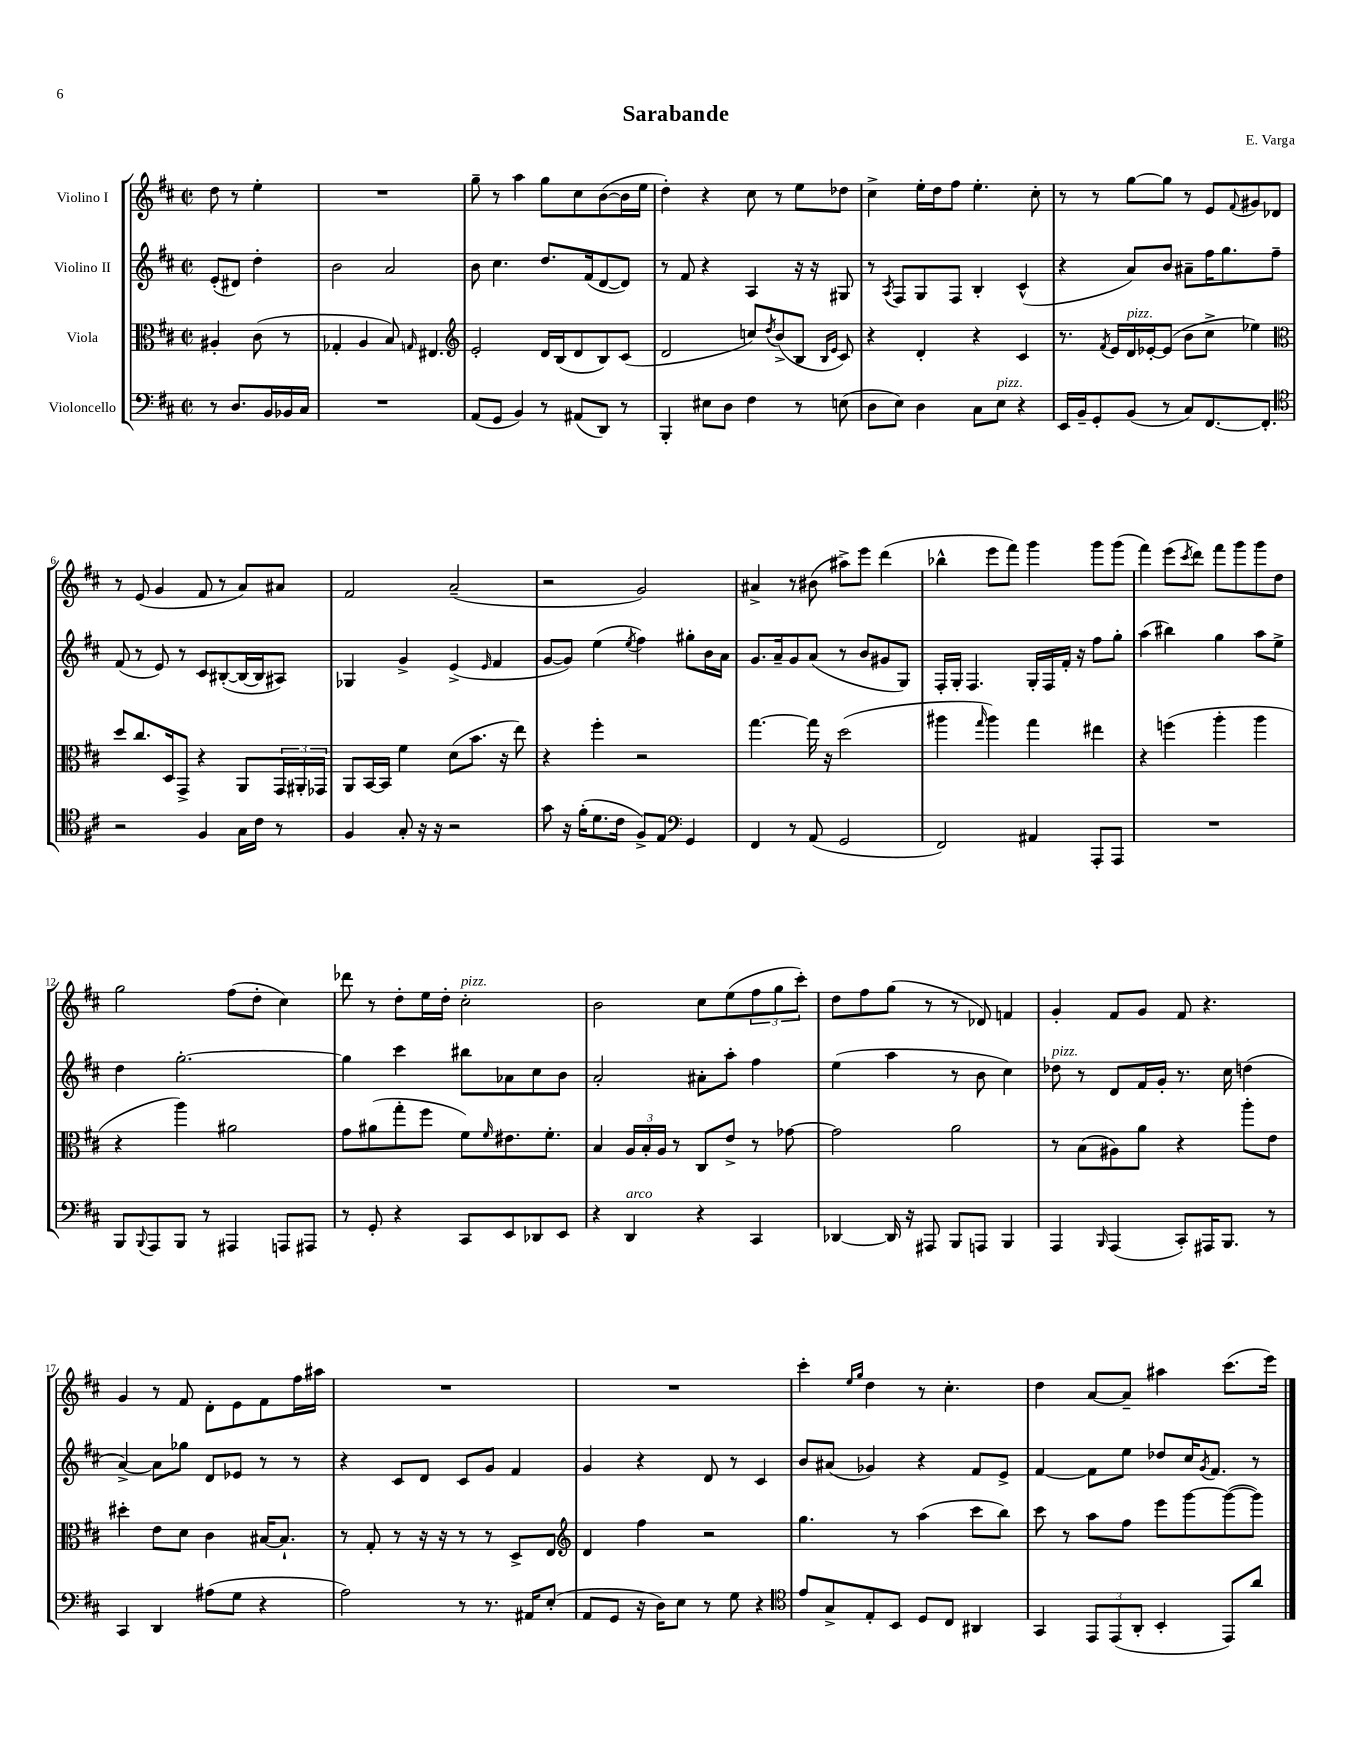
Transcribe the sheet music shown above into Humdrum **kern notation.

**kern	**kern	**kern	**kern
*staff4	*staff3	*staff2	*staff1
*clefF4	*clefC3	*clefG2	*clefG2
*k[f#c#]	*k[f#c#]	*k[f#c#]	*k[f#c#]
*M2/2	*M2/2	*M2/2	*M2/2
*met(c|)	*met(c|)	*met(c|)	*met(c|)
8r	4A#'	(8e'	8dd
8.D	.	8d#)	8r
.	(8c#	4dd'	4ee'
16BB	.	.	.
16BB-	8r	.	.
16C#	.	.	.
=	=	=	=
1r	4G-'	2b	1r
.	4A	.	.
.	8B)	2a	.
.	16qqG	.	.
.	4.E#	.	.
=	=	=	=
*	*clefG2	*	*
(8AA	2e'	8b	8gg~
8GG	.	4.cc#	8r
4BB)	.	.	4aa
8r	16d	8.dd	8gg
.	(16B	.	.
(8AA#	8d	.	8cc#
.	.	(16f#	.
8DD)	8B)	[8d	([8b
8r	(8c#	8d])	16b]
.	.	.	16ee
=	=	=	=
4BBB'	2d	8r	4dd')
.	.	8f#	.
8E#	.	4r	4r
8D	.	.	.
4F#	8cc)	4A	8cc#
.	8qdd	.	.
.	(8b^	.	8r
8r	8B	16r	8ee
.	.	16r	.
.	16qqB	.	.
.	16qqe	.	.
(8E	8c#)	8G#	8dd-
=	=	=	=
8D	4r	8r	4cc#^
.	.	8qA	.
8E)	.	8F#	.
4D	4d'	8G	16ee'
.	.	.	16dd
.	.	8F#	8ff#
8C#	4r	4B'	4.ee'
8E	.	.	.
4r	4c#	(4c#^^	.
.	.	.	8cc#'
=	=	=	=
16EE	8.r	4r	8r
16BB~	.	.	.
8GG'	.	.	8r
.	8qf#	.	.
.	16e	.	.
(8BB	16d	8a)	[8gg
.	[16e-'	.	.
8r	(8e-]	8b	8gg]
8C#)	8b	8a#~	8r
[8.FF#	8cc#^	16ff#	8e
.	.	8.gg	.
.	.	.	8qqf#
.	4ee-)	.	8g#
8.FF#']	.	.	.
.	.	8ff#~	8d-
=	=	=	=
*clefC4	*clefC3	*	*
2r	8dd	(8f#	8r
.	8.cc#	8r	(8e
.	.	8e)	4g
.	16D	.	.
.	8GG^	8r	.
4F#	4r	8c#	8f#
.	.	([8B#'	8r
16G	8AA	16B#_	8a)
16c#	.	16B#]	.
8r	24GG	8A#)	8a#
.	24AA#'	.	.
.	24GG-	.	.
=	=	=	=
4F#	8AA	4G-	2f#
.	[16BB	.	.
.	16BB]	.	.
8G'	4f#	4g^	.
16r	.	.	.
16r	.	.	.
2r	(8d	(4e^	(2a~
.	8.b	.	.
.	.	16qqe	.
.	.	4f#	.
.	16r	.	.
.	8ee)	.	.
=	=	=	=
8g	4r	[8g	2r
16r	.	8g])	.
(16f#'	.	.	.
8.d	4ff#'	(4ee	.
16c#	.	.	.
.	.	8qee	.
8F#^)	2r	4ff#)	2g)
8E	.	.	.
*clefF4	*	*	*
4GG	.	8gg#'	.
.	.	16b	.
.	.	16a	.
=	=	=	=
4FF#	[4.gg	8.g	4a#^
.	.	16a~	.
8r	.	8g	8r
(8AA	16gg]	(8a	(8b#
.	16r	.	.
2GG	(2dd	8r	8aa#^)
.	.	8b	8eee
.	.	8g#	(4ddd
.	.	8G)	.
=	=	=	=
2FF#)	4aa#	16F#'	4bb-^^
.	.	16G'	.
.	.	4.F#	.
.	16qqgg	.	.
.	4aa#)	.	8eee
.	.	.	8fff#)
4AA#	4gg	16G'	4ggg
.	.	16F#	.
.	.	16f#'	.
.	.	16r	.
8AAA'	4ee#	8ff#	8ggg
8AAA	.	8gg'	(8ggg
=	=	=	=
1r	4r	(4aa	4fff#)
.	(4ff	4bb#)	(8eee
.	.	.	8qccc#
.	.	.	8ddd)
.	4aa'	4gg	8fff#
.	.	.	8ggg
.	4aa	8aa	8ggg
.	.	8ee^	8dd
=	=	=	=
8BBB	4r	4dd	2gg
8qqBBB	.	.	.
8AAA	.	.	.
8BBB	4aa)	[2.gg'	.
8r	.	.	.
4AAA#	2a#	.	(8ff#
.	.	.	8dd'
8AAA	.	.	4cc#)
8AAA#	.	.	.
=	=	=	=
8r	8g	4gg]	8ddd-
8GG'	(8a#	.	8r
4r	8gg'	4ccc#	8dd'
.	8ff#	.	16ee
.	.	.	16dd'
8CC#	8f#)	8bb#	2cc#'
.	16qqf#	.	.
8EE	8.e#	8a-	.
8DD-	.	8cc#	.
.	8.f#'	.	.
8EE	.	8b	.
=	=	=	=
4r	4B	2a'	2b
4DD	24A	.	.
.	24B'	.	.
.	24A	.	.
.	8r	.	.
4r	8C#	8a#'	8cc#
.	8e^	8aa'	(8ee
4CC#	8r	4ff#	12ff#
.	.	.	12gg
.	[8g-	.	.
.	.	.	12ccc#')
=	=	=	=
[4DD-	2g-]	(4ee	8dd
.	.	.	8ff#
16DD-]	.	4aa	(8gg
16r	.	.	.
8AAA#	.	.	8r
8BBB	2a	8r	8r
8AAA	.	8b	8d-)
4BBB	.	4cc#)	4f
=	=	=	=
4AAA	8r	8dd-	4g'
.	(8B	8r	.
16qqBBB	.	.	.
(4AAA	8A#)	8d	8f#
.	8a	16f#	8g
.	.	16g'	.
8CC#')	4r	8.r	8f#
16AAA#	.	.	4.r
8.BBB	.	16cc#	.
.	8aa'	(4dd	.
8r	8e	.	.
=	=	=	=
4CC#	4dd#'	[4a^)	4g
4DD	8e	8a]	8r
.	8d	8gg-	8f#
(8A#	4c#	8d	8d'
8G	.	8e-	8e
4r	[16B#	8r	8f#
.	8.B#`]	.	.
.	.	8r	16ff#
.	.	.	16aa#
=	=	=	=
2A)	8r	4r	1r
.	8G'	.	.
.	8r	8c#	.
.	16r	8d	.
.	16r	.	.
8r	8r	8c#	.
8.r	8r	8g	.
.	8D^	4f#	.
16AA#	.	.	.
(8E'	8E	.	.
=	=	=	=
*	*clefG2	*	*
8AA	4d	4g	1r
8GG	.	.	.
16r	4ff#	4r	.
16D)	.	.	.
8E	.	.	.
8r	2r	8d	.
8G	.	8r	.
4r	.	4c#	.
=	=	=	=
*clefC4	*	*	*
8e	4.gg	8b	4ccc#'
8G^	.	(8a#	.
.	.	.	16qqee
.	.	.	16qqgg
8E'	.	4g-)	4dd
8BB	8r	.	.
8D	(4aa	4r	8r
8C#	.	.	4.cc#'
4AA#	8ccc#	8f#	.
.	8bb)	8e^	.
=	=	=	=
4GG	8ccc#	[4f#	4dd
.	8r	.	.
12EE	8aa	8f#]	[8a
(12EE	.	.	.
.	8ff#	8ee	8a~]
12AA'	.	.	.
4BB'	8eee	8dd-	4aa#
.	[8ggg	16cc#	.
.	.	8qg	.
.	.	8.f#	.
8EE)	(8ggg_	.	(8.ccc#
8a	8ggg])	8r	.
.	.	.	16eee)
==	==	==	==
*-	*-	*-	*-
